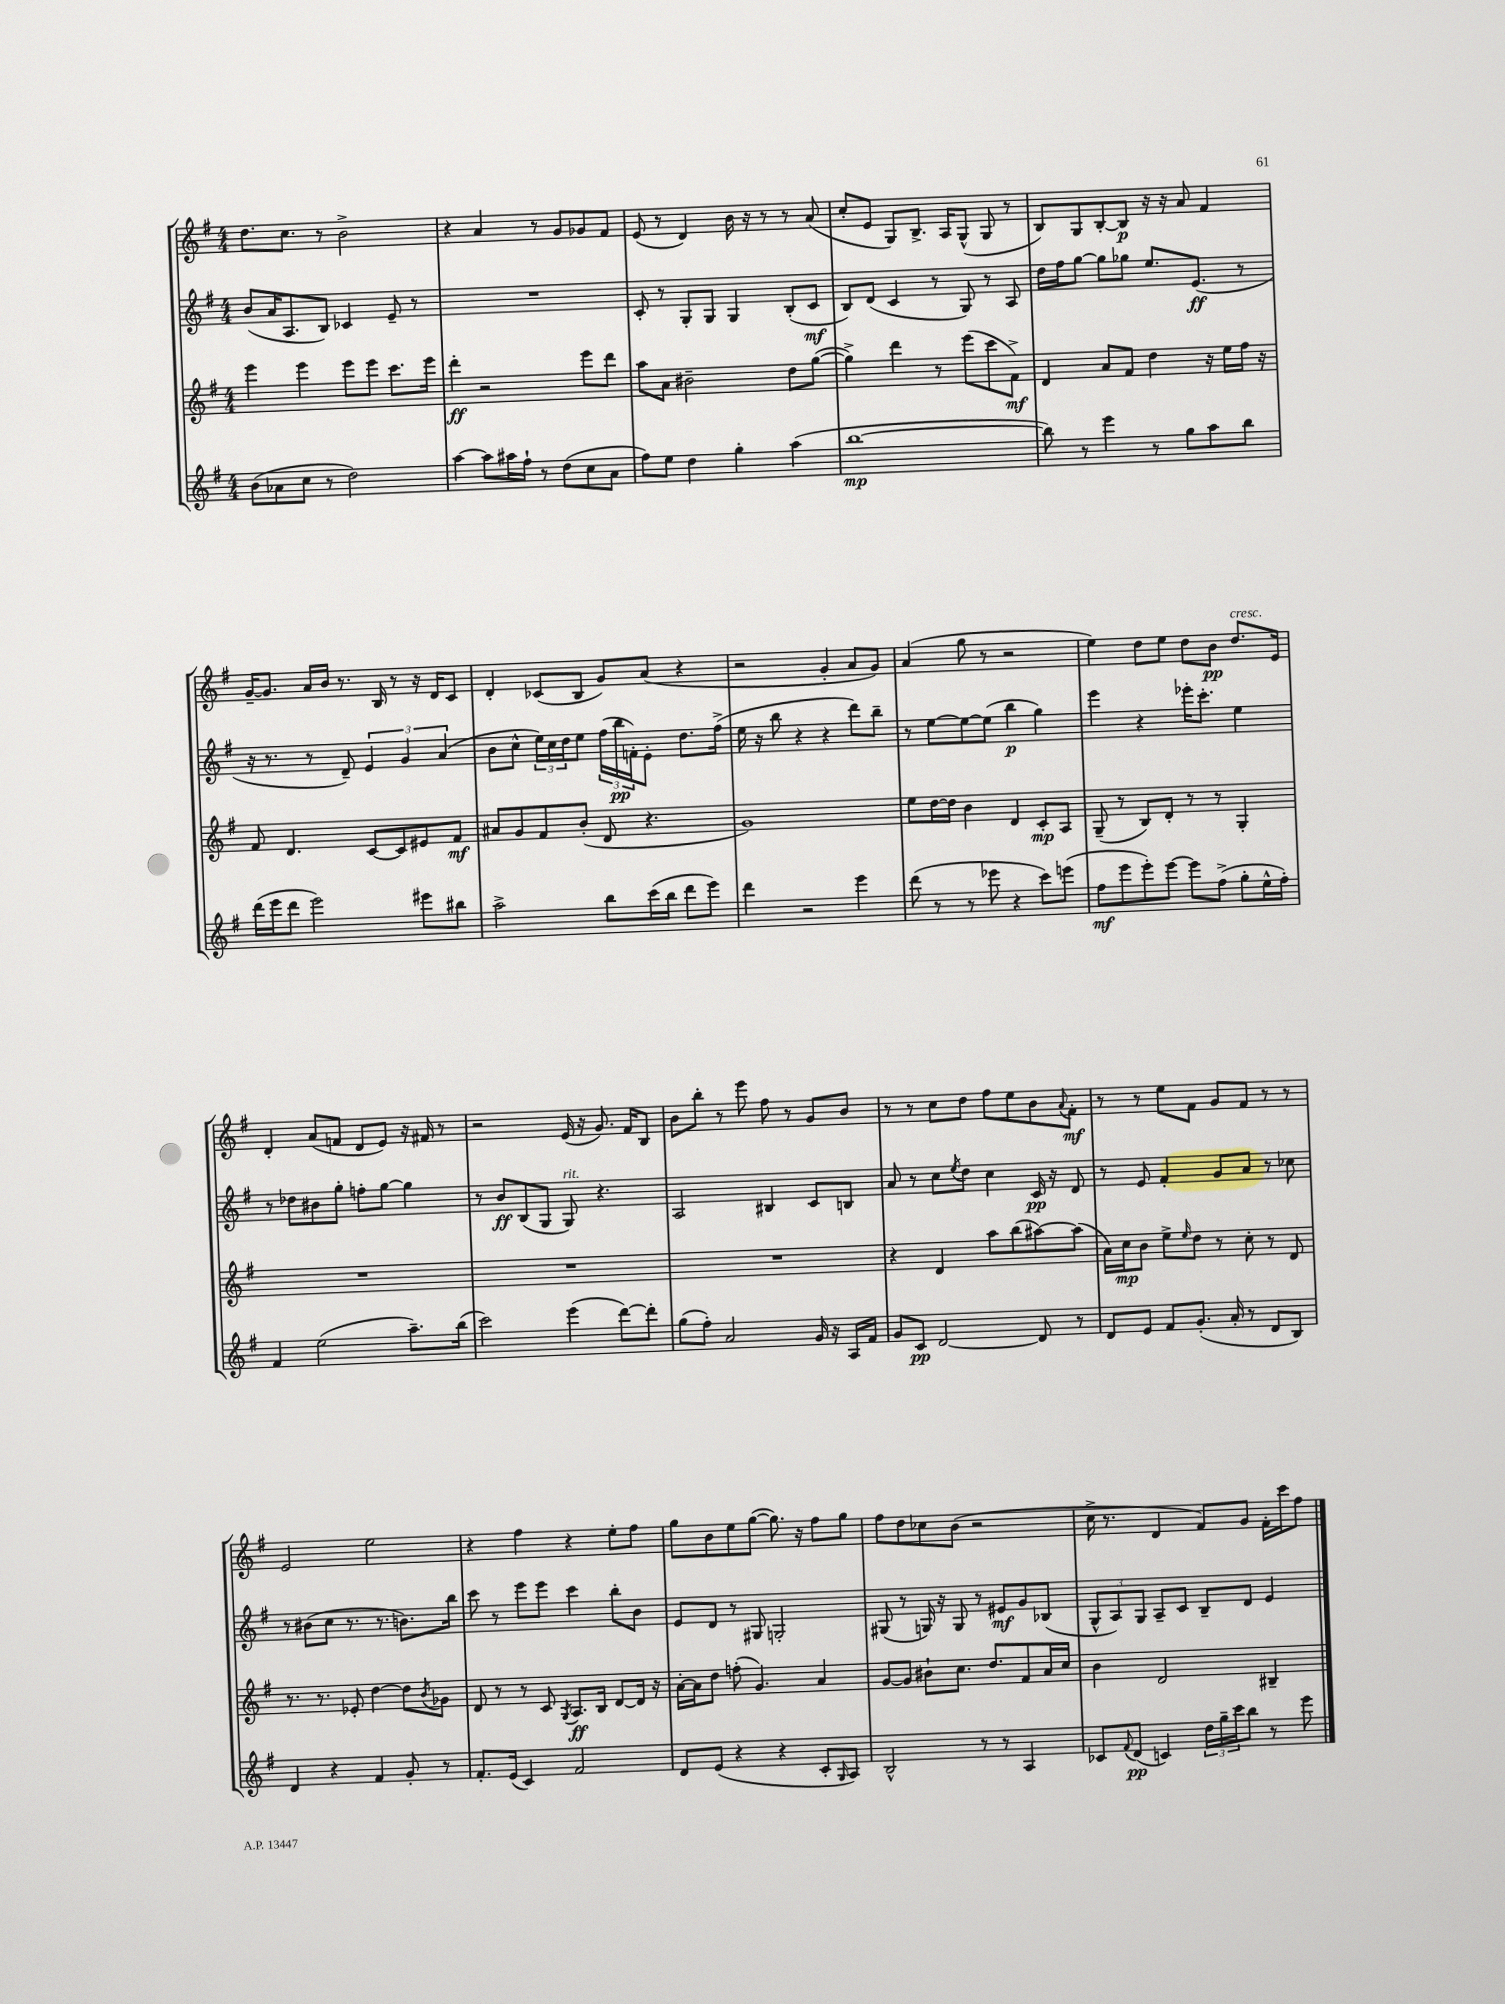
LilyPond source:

<<
\new StaffGroup <<
\new Staff = "s0" {
    \clef treble \key g \major \numericTimeSignature \time 4/4
    d''8. c''8. r8 b'2-> |
    r4 a'4 r8 g'8 ges'8 fis'8 |
    e'8( r8 d'4) b'16 r16 r8 r8 a'8( |
    c''8-. e'8 g8) b8.-> a16 g8-^( g8 r8 |
    b8) g8 b8~-. b8\p r16 r16 a'8 fis'4 |
    g'16~-- g'8. a'16 b'16 r8. b16 r8 r16 d'16 c'8 |
    d'4-. ces'8( b8 g'8) a'8( r4 |
    r2 g'4-. a'8 g'8) |
    a'4( g''8 r8 r2 |
    e''4) d''8 e''8 d''8 b'8\pp d''8.^\markup { \italic "cresc." } e'16 |
    d'4-. a'8( f'8 d'8 e'8) r16 fis'16 r8 |
    r2 e'16( r16 g'8.) fis'16 b8 |
    b'8 b''8-. r8 e'''8 fis''8 r8 g'8 b'8 |
    r8 r8 c''8 d''8 fis''8 e''8 b'8 \appoggiatura { a'8 } fis'8-.\mf |
    r8 r8 e''8 fis'8 g'8 fis'8 r8 r8 |
    e'2 e''2 |
    r4 fis''4 r4 e''8-. fis''8 |
    g''8 b'8 e''8 g''8~( g''8.) r16 fis''8 g''8 |
    fis''8 d''8 ces''8 b'8( r2 |
    c''16-> r8. d'4 fis'8) g'8 fis'16-. c'''16 fis''8 \bar "|." |
}
\new Staff = "s1" {
    \clef treble \key g \major \numericTimeSignature \time 4/4
    b'8( a'16 a8. b8) ces'4 e'8-- r8 |
    R1 |
    c'8-. r8 g8-. g8 g4 b8-.( c'8\mf |
    b8) d'8( c'4 r8 g8) r8 a8 |
    d''16 fis''16 g''8~ g''8 ges''8 e''8. e'8.\ff( r8 |
    r16 r8. r8 d'8--) \tuplet 3/2 { e'4 g'4 a'4( } |
    b'8 c''8-^ \tuplet 3/2 { e''16) c''16 d''16 } e''8 \tuplet 3/2 { fis''16( b''16\pp f'16-.) } e'8-. d''8. fis''16->( |
    e''16 r16 b''8 r4 r4 d'''8) b''8-- |
    r8 e''8~ e''8~ e''8( b''4\p g''4) |
    e'''4 r4 ees'''16-. c'''8.-. e''4 |
    r8 des''8 bis'8 g''8-. f''8-. g''8~ g''4 |
    r8 b'8\ff b8( g8 g8^\markup { \italic "rit." }) r4. |
    a2 bis4 c'8 b8 |
    a'8 r8 c''8 \acciaccatura { e''8 } d''8 c''4 c'16\pp r16 d'8 |
    r8 e'8 fis'4-. g'8 a'8 r8 ces''8 |
    r8 bis'8( c''8 r8. r8. b'8.) b''16 |
    c'''8 r8 e'''8 e'''8 c'''4 b''8-. b'8 |
    e'8 d'8 r8 gis8 g2-. |
    gis8( r8 g16) r16 g8 r8 eis'8\mf g'8 bes8( |
    \tuplet 3/2 { g8-^ a8) g8 } a8-- c'8 b8-- d'8 e'4 \bar "|." |
}
\new Staff = "s2" {
    \clef treble \key g \major \numericTimeSignature \time 4/4
    e'''4 e'''4 e'''8 e'''8 c'''8. e'''16 |
    d'''4-.\ff r2 e'''8 d'''8 |
    a''8 a'8 bis'2-- d''8 g''8~( |
    g''4->) d'''4 r8 e'''8( c'''8 fis'8->\mf) |
    d'4 a'8 fis'8 d''4 r16 e''16 fis''16 r16 |
    fis'8 d'4. c'8~ c'8 eis'8 fis'8\mf |
    ais'8 g'8 fis'8 b'8-.( d'8 r4. |
    g'1) |
    e''8 d''16~ d''16 b'4 d'4 c'8-.\mp a8 |
    g8--( r8 b8) d'8-. r8 r8 g4-. |
    R1 |
    R1 |
    R1 |
    r4 d'4 a''8 b''8( ais''8~) ais''8( |
    a'16) c''16\mp b'8 e''8-> \grace { e''16 } d''8 r8 c''8-. r8 d'8 |
    r8. r8. ees'8-. d''4~ d''8 \acciaccatura { b'8 } ges'8 |
    d'8 r8 r8 c'8 \acciaccatura { g8 } a8.\ff b16 d'8~ d'16 r16 |
    a'16~-. a'16 d''8 f''8-.( g'4.) a'4 |
    g'8~ g'8 bis'8-! c''8. d''8. fis'8 a'16 c''16 |
    b'4 d'2 bis4-- \bar "|." |
}
\new Staff = "s3" {
    \clef treble \key g \major \numericTimeSignature \time 4/4
    b'8( aes'8 c''8 r8 d''2) |
    a''4~ a''8 ais''16 fis''16-! r8 d''8( c''8 a'8 |
    fis''8) e''8 d''4 g''4-. a''4( |
    b''1~\mp |
    b''8) r8 e'''4 r8 g''8 a''8 b''8 |
    d'''16( e'''16 d'''8 e'''2) eis'''8 bis''8 |
    a''2-> b''8 c'''16( b''16 d'''8 e'''8) |
    d'''4 r2 e'''4 |
    d'''8( r8 r8 ees'''8 r4 c'''8) e'''8( |
    fis''8\mf e'''8 e'''8-.) e'''8~ e'''8 fis''8->( g''8-. e''16-^ fis''16-.) |
    fis'4 e''2( a''8.--) b''16( |
    c'''2) e'''4( d'''8~) d'''8-. |
    g''8( fis''8-.) a'2 g'16 r16 a16 fis'16 |
    g'8 c'8\pp d'2~ d'8 r8 |
    d'8 e'8 fis'8 g'8.-.( a'16-. r8 d'8 b8) |
    d'4 r4 fis'4 g'8-. r8 |
    fis'8.-. e'16( c'4) fis'2 |
    d'8 e'8( r4 r4 c'8-. \grace { g16 } a8) |
    b2-^ r8 r8 a4 |
    ces'8 \appoggiatura { fis'8 } d'8\pp( c'4) \tuplet 3/2 { d''16 g''16-- c'''16 } b''8 r8 e'''8 \bar "|." |
}
>>
>>
\layout { \context { \Score \remove "Bar_number_engraver" } }
